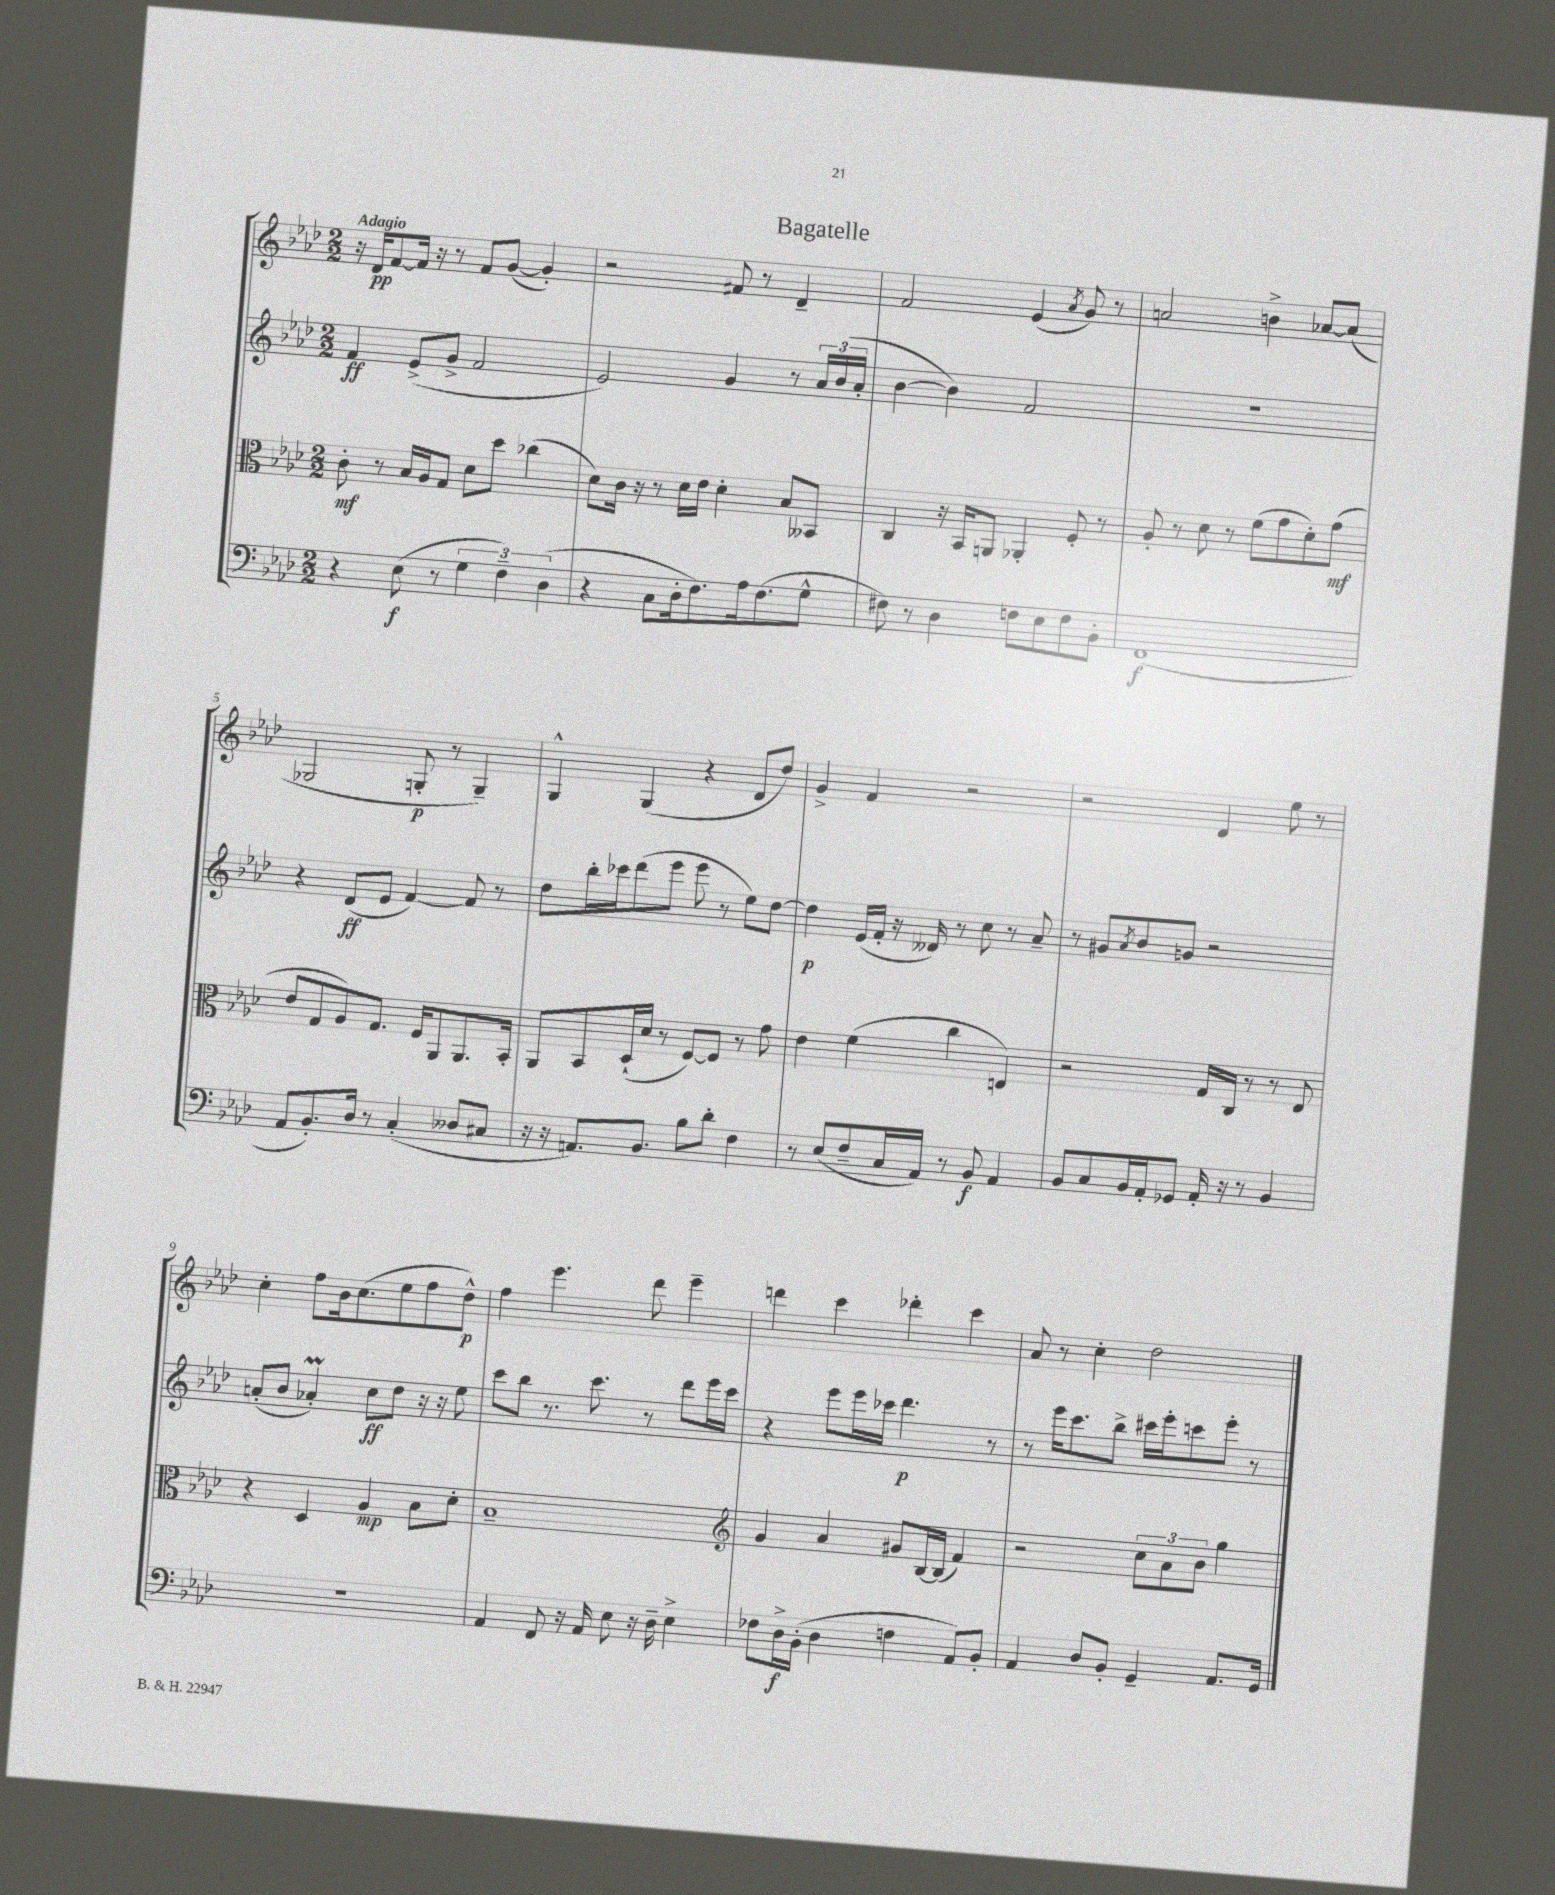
\header { title = "Bagatelle" }
<<
\new StaffGroup <<
\new Staff = "s0" {
    \clef treble \key aes \major \numericTimeSignature \time 2/2 \tempo "Adagio"
    r16 des'16\pp f'8~ f'16 r16 r8 f'8 g'8~( g'4-.) |
    r2 fis'8 r8 des'4-- |
    f'2 ees'4( \acciaccatura { aes'8 } g'8) r8 |
    a'2 b'4-> aes'8~ aes'8( |
    ges2 g8-.\p r8 g4--) |
    g4-^ g4( r4 des'8 des''8) |
    g'4-> f'4 r2 |
    r2 des'4 ees''8 r8 |
    c''4-. f''8 bes'16 c''8.( ees''8 f''8 des''8-^\p) |
    f''4 ees'''4. des'''8 ees'''4-- |
    d'''4 c'''4 des'''4-. c'''4 |
    aes'8 r8 c''4-. des''2 \bar "|." |
}
\new Staff = "s1" {
    \clef treble \key aes \major \numericTimeSignature \time 2/2
    f'4\ff ees'8->( g'8-> f'2 |
    ees'2) g'4 r8 \tuplet 3/2 { aes'16 bes'16( aes'16-. } |
    bes'4~ bes'4) f'2 |
    R1 |
    r4 des'8\ff( ees'8 f'4~) f'8 r8 |
    des''8 bes''16-. ces'''16 des'''8( ees'''8 ees'''8 r8 ees''8) des''8~ |
    des''4\p ees'16( f'16-. r16 deses'16) r8 c''8 r8 aes'8-- |
    r8 gis'8 \acciaccatura { aes'8 } bes'8 g'8 r2 |
    a'8-.( bes'8 aes'4-.\prall) c''8\ff des''8 r16 r16 ees''8 |
    c'''8 bes''8 r8. c'''8. r8 des'''8 ees'''16 c'''16 |
    r4 ees'''8 ees'''16 ces'''16 des'''4.\p r8 |
    r8 ees'''16 c'''8. bes''8-> cis'''16 ees'''16-. c'''8 ees'''8-. r8 \bar "|." |
}
\new Staff = "s2" {
    \clef alto \key aes \major \numericTimeSignature \time 2/2
    c'8-.\mf r8 bes16 aes16 g8 des'8 des''8 ces''4( |
    des'8) c'16 r16 r8 des'16 ees'16 des'4-. bes8 beses,8 |
    c4 r16 bes,16 a,8 aes,4-. f8-. r8 |
    aes8-. r8 des'8 r8 f'8( g'8 des'8-.) g'8\mf( |
    ees'8 g8 aes8) g8. f16 aes,8 aes,8. bes,16-. |
    aes,8 bes,8 des16-!( des'16 r8 f8~) f8 r8 g'8 |
    ees'4 f'4( c''4 e4) |
    r2 g16 c16 r8 r8 ees8 |
    r4 des4 aes4\mp bes8 des'8-. |
    bes1-- |
    \clef treble g'4 aes'4 gis'8 bes16~ bes16( f'4) |
    r2 \tuplet 3/2 { c''8 aes'8 bes'8 } g''4 \bar "|." |
}
\new Staff = "s3" {
    \clef bass \key aes \major \numericTimeSignature \time 2/2
    r4 ees8\f( r8 \tuplet 3/2 { g4 f4--) des4( } |
    r4 c8 des16-. f8.) aes16 f8.( g8-^ |
    fis8) r8 des4 f8 ees8 f8 bes,8-. |
    f,1\f( |
    aes,8 bes,8.-.) des16 r8 c4-.( deses8 cis8 |
    r16 r16 a,8.) bes,8. bes8 des'8-. f4 |
    r8 ees8( f8-- c16 aes,16) r8 bes,8\f aes,4 |
    bes,8 c8 bes,16 aes,16-. ges,8 aes,16-. r16 r8 bes,4 |
    R1 |
    aes,4 f,8 r16 aes,16 ees8 r16 des16-- ees4-> |
    fes8 des16->\f bes,16-.( des4 f4 aes,8) bes,8-. |
    aes,4 des8 bes,8-. g,4-- aes,8. g,16 \bar "|." |
}
>>
>>
